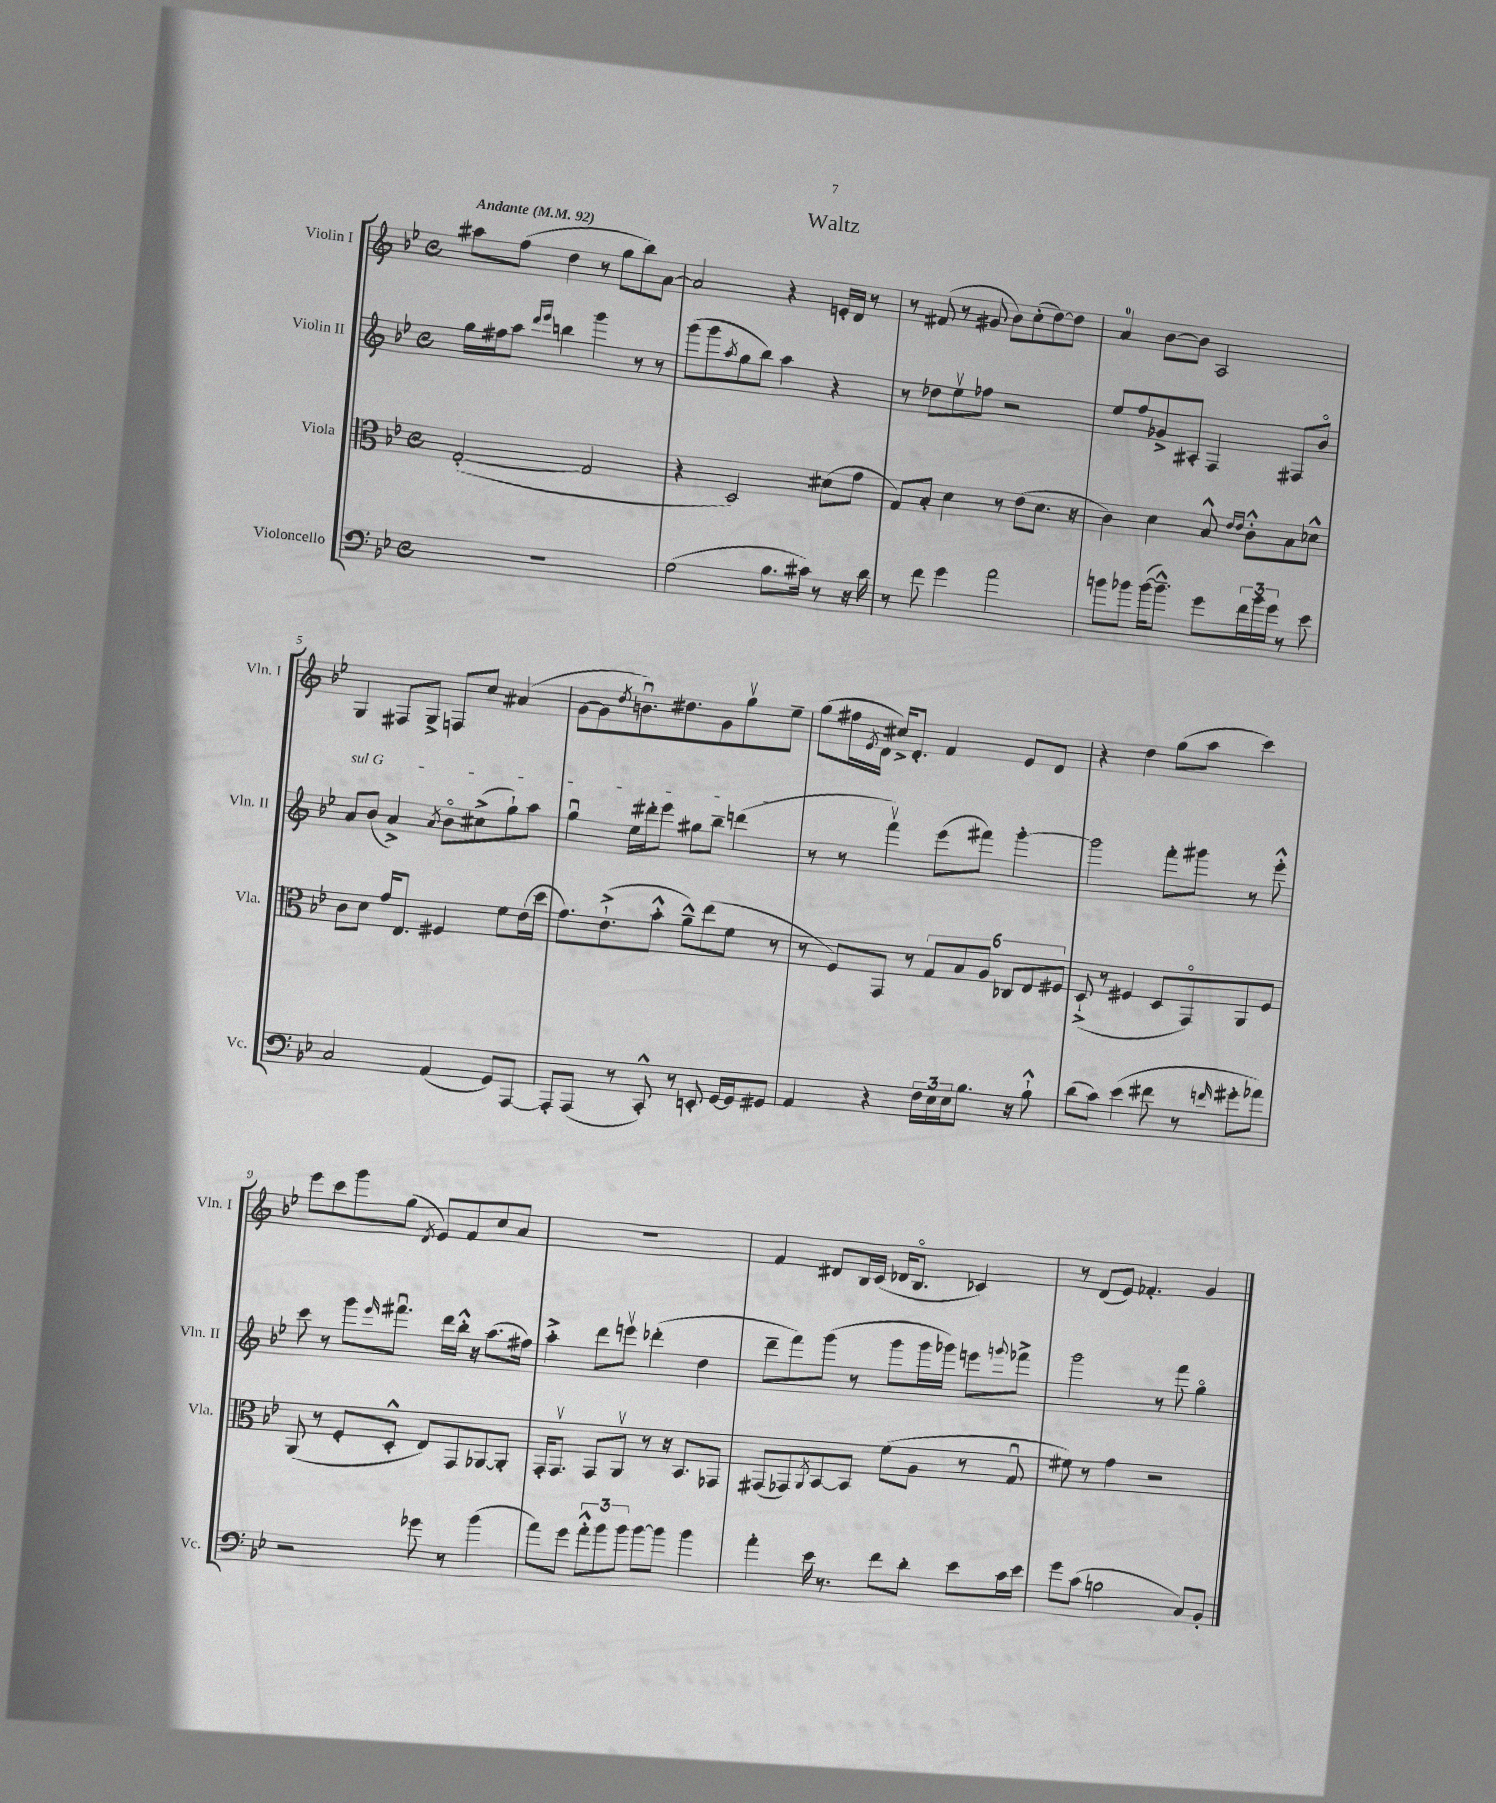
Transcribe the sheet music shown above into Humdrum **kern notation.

**kern	**kern	**kern	**kern
*staff4	*staff3	*staff2	*staff1
*clefF4	*clefC3	*clefG2	*clefG2
*k[b-e-]	*k[b-e-]	*k[b-e-]	*k[b-e-]
*M4/4	*M4/4	*M4/4	*M4/4
*met(c)	*met(c)	*met(c)	*met(c)
*MM92	*MM92	*MM92	*MM92
1r	([2G'	16gg	8aa#
.	.	16ff#	.
.	.	8aa	(8ff
.	.	16qqddd	.
.	.	16qqeee-	.
.	.	4bb	4dd
.	2G]	4ggg	8r
.	.	.	8gg
.	.	8r	8bb-)
.	.	8r	[8a
=	=	=	=
(2G	4r	(8ggg	2a]
.	.	8ggg	.
.	.	8qaa	.
.	2D)	8gg	.
.	.	8bb-)	.
8.B-	.	4aa	4r
16c#)	.	.	.
8r	(8d#	4r	16e'
.	.	.	16d
16r	8g	.	8r
16d	.	.	.
=	=	=	=
8r	8G)	8r	8r
8f	8B-'	8dd-	(8f#
4g	4d	8ee-v	8r
.	.	8ff-	8g#
2a	8r	2r	8b-)
.	(8e-	.	(8cc'
.	8.d	.	[8dd)
.	.	.	8dd]
.	16r	.	.
=	=	=	=
8b	4c)	8ee-	4a
8b-	.	8ff	.
([16b-	4d	8g-^	[8b-
8.b-~^^])	.	.	.
.	.	8A#'	8b-]
8g	8B-^^	4F	2A
.	16qqe-	.	.
.	16qqe-	.	.
24f	8c'^^	.	.
24b-	.	.	.
24g	.	.	.
8r	8B-	8F#	.
8e-	8d-^^	8b-o	.
=	=	=	=
2C	8c	8a	4G
.	8d	(8b-	.
.	16g	4a^)	8F#
.	8.E-	.	.
.	.	.	8G^
.	.	8qa	.
(4AA	4F#	8b-o	8F
.	.	(8cc#^	8cc
8GG)	8f	8gg`)	(4a#
[8AAA	(16e-	8aa	.
.	16dd	.	.
=	=	=	=
8AAA']	8.g)	4ggu	[8g
(8AAA	.	.	8g]
.	(8.e-`^	.	.
.	.	.	8qdd
8r	.	16ee-	8.bu)
.	.	16ddd#'	.
8CC'^^)	8b-'^^	8eee-	.
.	.	.	8.dd#
8r	8a~^^)	8gg#	.
8EE'	(8ee-	8bb-~	8g
[16GG	8f	(4ddd	8ggv
16GG]	.	.	.
8GG#	8r	.	8ee-~
=	=	=	=
4AA	8r	8r	(8gg
.	8F)	8r	16ff#
.	.	.	8qe-
.	.	.	16d
4r	8GG	4fffv)	16cc#^)
.	.	.	8.d'
.	8r	.	.
24F	12G	(8eee-	4f
24E-	.	.	.
24E-	12B-	.	.
8.B-	.	8fff#)	.
.	12A	.	.
.	12C-	[4ggg'	8e-
16r	.	.	.
.	12E-	.	.
8B-`^^	.	.	8d
.	12F#	.	.
=	=	=	=
(8d	(8D`^	2ggg]	4r
8c)	8r	.	.
(4e-	4F#	.	4dd
8f#	8D	8fff'	(8gg
8r	8GGo)	8ggg#	8aa
16qqf	.	.	.
8g#'	8AA	8r	4ccc)
8a-)	8F#	8eee-'^^	.
=	=	=	=
2r	(8AA	8ccc	8eee-
.	8r	8r	8ccc
.	8F'	8ggg	8ggg
.	.	16qqeee-	.
.	8D'^^	8.fff#u	(8gg
.	.	.	8qd
8g-	8E-)	.	8e-)
.	.	16ddd	.
8r	8GG	16bb-'^^	8f
.	.	16r	.
(4b-	[8AA-	(8.aa	8cc
.	8AA-']	.	8a
.	.	16ff#)	.
=	=	=	=
8a)	16GG'	4aa'^	1r
.	8.GGv	.	.
8g	.	.	.
12a'^^	8GG	8ddd	.
12b-	.	.	.
.	8AAv	8eeev	.
12b-	.	.	.
[8b-	8r	(4ddd-'	.
8b-]	16r	.	.
.	8.BB-	.	.
4b-	.	4dd	.
.	8GG-	.	.
=	=	=	=
4a'	(8GG#	8ddd~	4f
.	8GG-)	8fff)	.
.	8qAA	.	.
16e-	[8BB-	(8ggg	8d#
8.r	.	.	.
.	8BB-]	8r	16B-
.	.	.	(16c
8f	(8f	8ggg	16d-
.	.	.	8.B-o
8d'	8A	16ggg	.
.	.	16ggg-)	.
8e-	8r	8eee	4c-)
.	.	8qqggg	.
16c	8Gu	8fff-^	.
16e-	.	.	.
=	=	=	=
8g	8f#)	2ggg	8r
(8c	8r	.	(8d
2B	4g	.	8e-)
.	.	.	4.f-'
.	2r	8r	.
.	.	8fff	.
8C)	.	4ggo	4g
8BB-'	.	.	.
==	==	==	==
*-	*-	*-	*-
